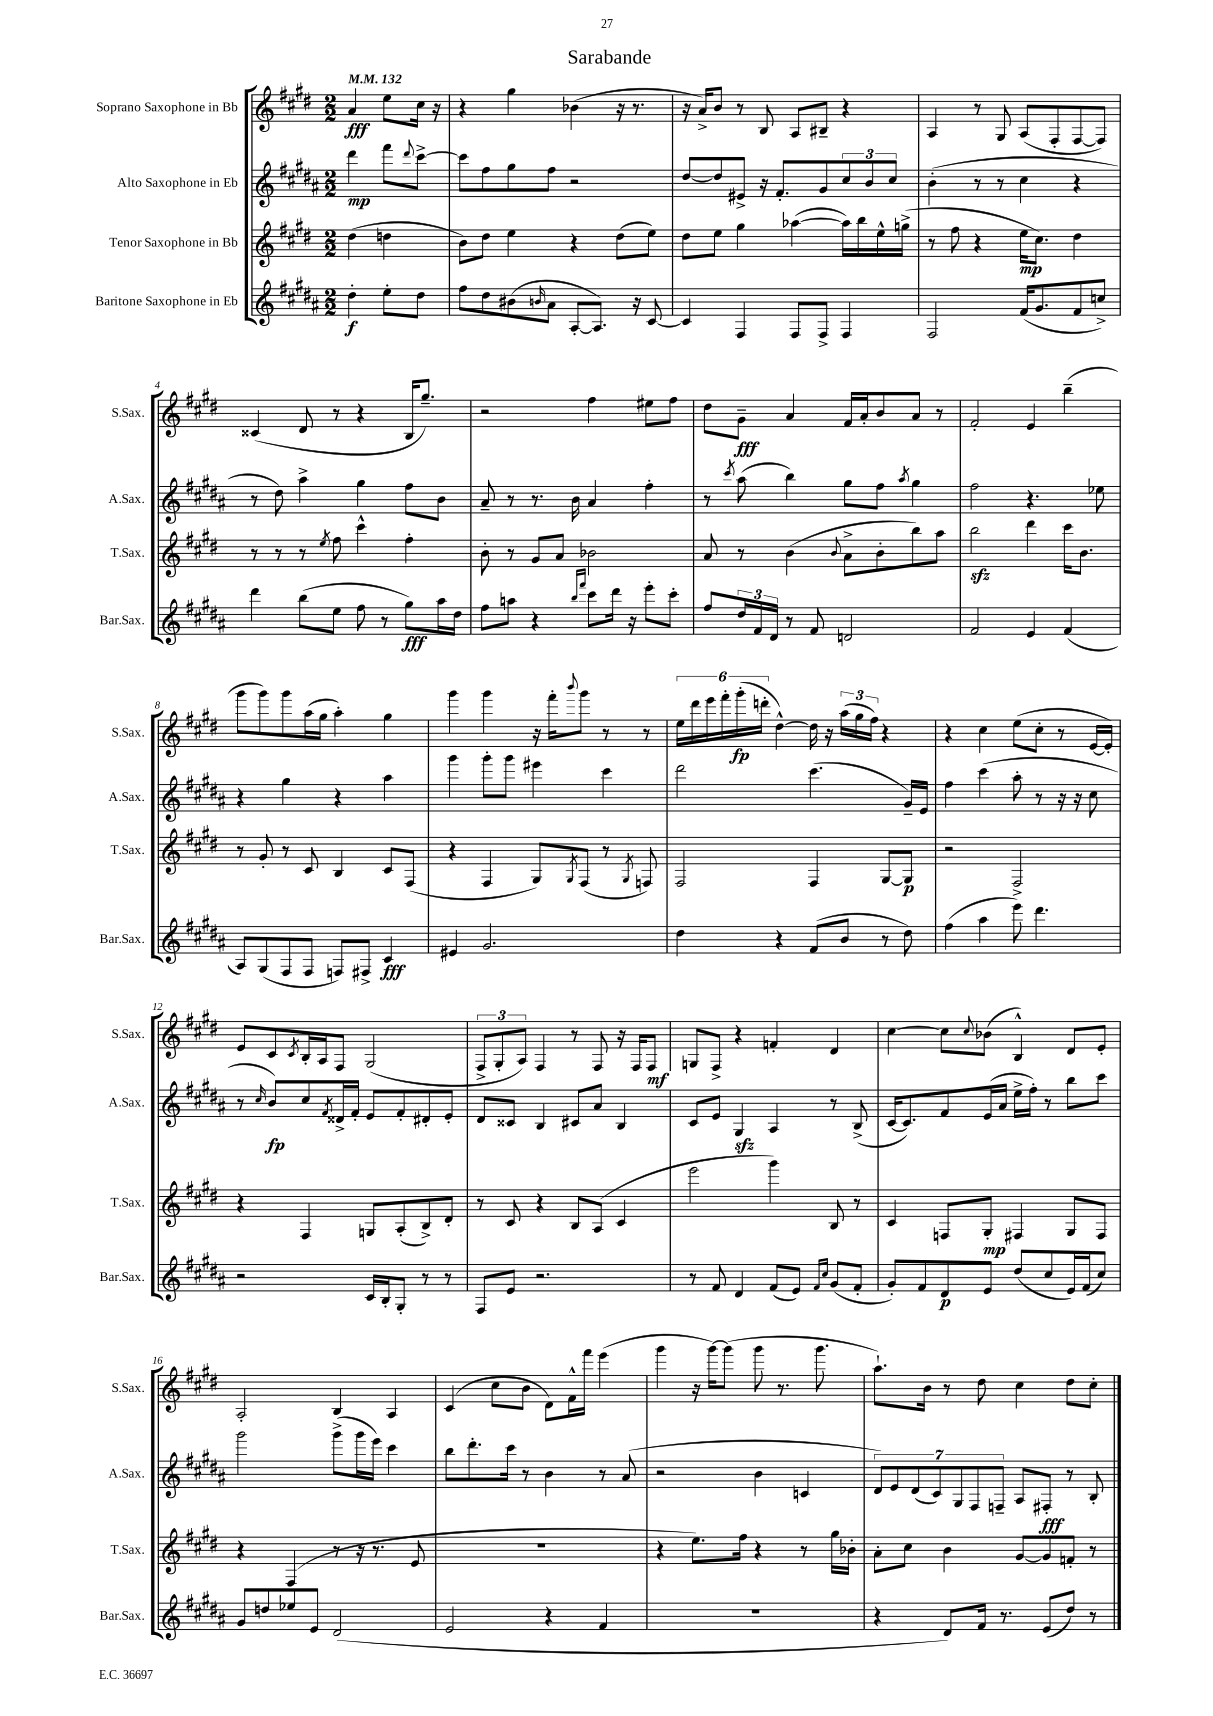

**kern	**dynam	**kern	**dynam	**kern	**dynam	**kern	**dynam
*part4	*part4	*part3	*part3	*part2	*part2	*part1	*part1
*staff4	*staff4	*staff3	*staff3	*staff2	*staff2	*staff1	*staff1
*I"Baritone Saxophone in Eb	*	*I"Tenor Saxophone in Bb	*	*I"Alto Saxophone in Eb	*	*I"Soprano Saxophone in Bb	*
*I'Bar.Sax.	*	*I'T.Sax.	*	*I'A.Sax.	*	*I'S.Sax.	*
*clefG2	*	*clefG2	*	*clefG2	*	*clefG2	*
*k[f#c#g#d#a#]	*	*k[f#c#g#d#]	*	*k[f#c#g#d#a#]	*	*k[f#c#g#d#]	*
*M2/2	*	*M2/2	*	*M2/2	*	*M2/2	*
*MM132	*	*MM132	*	*MM132	*	*MM132	*
=	=	=	=	=	=	=	=
4dd#'\	f	(4dd#\	.	4ddd#\	mp	4a/	fff
8ee'\L	.	4ddn\	.	8fff#\L	.	8ee\L	.
.	.	.	.	8qqddd#/	.	.	.
8dd#\J	.	.	.	[8ccc#^\J	.	16cc#\Jk	.
.	.	.	.	.	.	16r	.
=1	=1	=1	=1	=1	=1	=1	=1
8ff#\L	.	8b\L)	.	8ccc#\L]	.	4r	.
8dd#\	.	8dd#\J	.	8ff#\	.	.	.
(8b#X\	.	4ee\	.	8gg#\	.	4gg#\	.
16qqbn/	.	.	.	.	.	.	.
8a#\J	.	.	.	8ff#\J	.	.	.
[8A#'/L	.	4r	.	2r	.	(4b-X\	.
8.A#/J])	.	.	.	.	.	.	.
.	.	(8dd#\L	.	.	.	16r	.
16r	.	.	.	.	.	8.r	.
[8c#/	.	8ee\J)	.	.	.	.	.
=2	=2	=2	=2	=2	=2	=2	=2
4c#/]	.	8dd#\L	.	[8dd#/L	.	16r	.
.	.	.	.	.	.	16a^/KL)	.
.	.	8ee\J	.	8dd#/]	.	8b/J	.
4F#/	.	4gg#\	.	8e#X^/J	.	8r	.
.	.	.	.	16r	.	8B/	.
.	.	.	.	8.f#'/L	.	.	.
8F#/L	.	([4aa-X\	.	.	.	8A/L	.
8F#^/J	.	.	.	8g#/	.	8B#X~/J	.
4F#/	.	16aa-\LL])	.	12cc#/	.	4r	.
.	.	16bb\	.	.	.	.	.
.	.	.	.	12b/	.	.	.
.	.	16ee^^\	.	.	.	.	.
.	.	.	.	12cc#/J	.	.	.
.	.	(16ggn^\JJ	.	.	.	.	.
=3	=3	=3	=3	=3	=3	=3	=3
2F#/	.	8r	.	(4b'\	.	4A/	.
.	.	8ff#\	.	.	.	.	.
.	.	4r	.	8r	.	8r	.
.	.	.	.	8r	.	8G#/	.
(16f#/KL	.	16ee\KL	mp	4cc#\	.	(8A/L	.
8.g#/	.	8.cc#\J)	.	.	.	.	.
.	.	.	.	.	.	8F#'/	.
8f#/	.	4dd#\	.	4r	.	[8F#/	.
8ccn^/J)	.	.	.	.	.	8F#/J])	.
!!LO:LB:g=z
=4	=4	=4	=4	=4	=4	=4	=4
4ddd#\	.	8r	.	8r	.	(4c##X/	.
.	.	8r	.	8dd#\)	.	.	.
(8bb\L	.	8r	.	4aa#^\	.	8d#/	.
.	.	8qee/	.	.	.	.	.
8ee\J	.	8ff#\	.	.	.	8r	.
8ff#\	.	4ccc#^^\	.	4gg#\	.	4r	.
8r	.	.	.	.	.	.	.
8gg#\L)	fff	4ff#'\	.	8ff#\L	.	16B/KL	.
.	.	.	.	.	.	8.gg#~/J)	.
16aa#\L	.	.	.	8b\J	.	.	.
16dd#\JJ	.	.	.	.	.	.	.
=5	=5	=5	=5	=5	=5	=5	=5
8ff#\L	.	8b'\	.	8a#~/	.	2r	.
8aan\J	.	8r	.	8r	.	.	.
4r	.	8g#/L	.	8.r	.	.	.
.	.	8a/J	.	.	.	.	.
.	.	.	.	16b\	.	.	.
16qqbb/LL	.	.	.	.	.	.	.
16qqfff#/JJ	.	.	.	.	.	.	.
8ccc#\L	.	2b-X\	.	4a#/	.	4ff#\	.
16ddd#\Jk	.	.	.	.	.	.	.
16r	.	.	.	.	.	.	.
8eee'\L	.	.	.	4ff#'\	.	8ee#X\L	.
8ccc#'\J	.	.	.	.	.	8ff#\J	.
=6	=6	=6	=6	=6	=6	=6	=6
8ff#/L	.	8a/	.	8r	.	8dd#\L	.
.	.	.	.	8qccc#/	.	.	.
24dd#/L	.	8r	.	(8aa#\	.	8g#~\J	fff
24f#/	.	.	.	.	.	.	.
24d#/JJ	.	.	.	.	.	.	.
8r	.	(4b\	.	4bb\)	.	4a/	.
8f#/	.	.	.	.	.	.	.
.	.	8qqb/	.	.	.	.	.
2dn/	.	8a^\L	.	8gg#\L	.	16f#/LL	.
.	.	.	.	.	.	16a'/J	.
.	.	8b'\	.	8ff#\J	.	8b/	.
.	.	.	.	8qaa#/	.	.	.
.	.	8bb\)	.	4gg#\	.	8a/J	.
.	.	8aa\J	.	.	.	8r	.
=7	=7	=7	=7	=7	=7	=7	=7
2f#/	.	2bbzz\	.	2ff#\	.	2f#'/	.
4e/	.	4ddd#\	.	4.r	.	4e/	.
(4f#/	.	16ccc#\KL	.	.	.	(4bb~\	.
.	.	8.b\J	.	.	.	.	.
.	.	.	.	8ee-X\	.	.	.
!!LO:LB:g=z
=8	=8	=8	=8	=8	=8	=8	=8
8A#/L)	.	8r	.	4r	.	8ggg#\L	.
(8G#/	.	8g#'/	.	.	.	8ggg#\)	.
8F#/	.	8r	.	4gg#\	.	8ggg#\	.
8F#/J	.	8c#/	.	.	.	(16aa\L	.
.	.	.	.	.	.	16gg#\JJ	.
8Fn/L)	.	4B/	.	4r	.	4aa'\)	.
8F#X^/J	.	.	.	.	.	.	.
4c#/	fff	8c#/L	.	4aa#\	.	4gg#\	.
.	.	(8F#/J	.	.	.	.	.
=9	=9	=9	=9	=9	=9	=9	=9
4e#X/	.	4r	.	4ggg#\	.	4ggg#\	.
2.g#/	.	4F#/	.	8ggg#'\L	.	4ggg#\	.
.	.	.	.	8ggg#\J	.	.	.
.	.	8G#/L)	.	4eee#X\	.	16r	.
.	.	.	.	.	.	16fff#'\KL	.
.	.	8qG#/	.	.	.	8qqbbb/	.
.	.	(8F#/J	.	.	.	8ggg#\J	.
.	.	8r	.	4ccc#\	.	8r	.
.	.	8qG#/	.	.	.	.	.
.	.	8Fn/)	.	.	.	8r	.
=10	=10	=10	=10	=10	=10	=10	=10
4dd#\	.	2F#/	.	2ddd#\	.	24ee\LL	.
.	.	.	.	.	.	24ddd#\	.
.	.	.	.	.	.	24eee\	.
.	.	.	.	.	.	24fff#'\	.
.	.	.	.	.	.	(24ggg#'\	fp
.	.	.	.	.	.	24dddn'\JJ	.
4r	.	.	.	.	.	[4dd#^^\)	.
(8f#/L	.	4F#/	.	(4.ccc#\	.	16dd#\]	.
.	.	.	.	.	.	16r	.
8b/J	.	.	.	.	.	(24aa\LL	.
.	.	.	.	.	.	24gg#\	.
.	.	.	.	.	.	24ff#\JJ)	.
8r	.	[8G#/L	.	.	.	4r	.
8dd#\)	.	8G#/J]	p	16g#~/LL)	.	.	.
.	.	.	.	16e/JJ	.	.	.
=11	=11	=11	=11	=11	=11	=11	=11
(4ff#\	.	2r	.	4ff#\	.	4r	.
4aa#\	.	.	.	(4ccc#\	.	4cc#\	.
8eee\)	.	2F#^/	.	8aa#'\	.	(8ee\L	.
4.ddd#\	.	.	.	8r	.	8cc#'\J	.
.	.	.	.	16r	.	8r	.
.	.	.	.	16r	.	.	.
.	.	.	.	8cc#\	.	[16e/LL	.
.	.	.	.	.	.	16e'/JJ])	.
!!LO:LB:g=z
=12	=12	=12	=12	=12	=12	=12	=12
2r	.	4r	.	8r	.	8e/L	.
.	.	.	.	16qqcc#/	.	.	.
.	.	.	.	8b/L)	fp	8c#/	.
.	.	.	.	.	.	8qc#/	.
.	.	4F#/	.	8cc#/	.	16B'/L	.
.	.	.	.	.	.	16A/J	.
.	.	.	.	8qf#/	.	.	.
.	.	.	.	16d##X^/L	.	8F#/J	.
.	.	.	.	16f#'/JJ	.	.	.
16c#/LL	.	8Gn/L	.	8e/L	.	(2G#/	.
16B'/J	.	.	.	.	.	.	.
8G#'/J	.	(8A'/	.	8f#'/	.	.	.
8r	.	8B^/)	.	8d#X'/	.	.	.
8r	.	8d#'/J	.	8e'/J	.	.	.
=13	=13	=13	=13	=13	=13	=13	=13
8F#/L	.	8r	.	8d#/L	.	12F#^/L	.
.	.	.	.	.	.	12G#'/	.
8e/J	.	8c#/	.	8c##X/J	.	.	.
.	.	.	.	.	.	12A/J)	.
2.r	.	4r	.	4B/	.	4F#/	.
.	.	8B/L	.	8c#X/L	.	8r	.
.	.	(8A/J	.	8a#/J	.	8F#/	.
.	.	4c#/	.	4B/	.	16r	.
.	.	.	.	.	.	16F#/KL	.
.	.	.	.	.	.	8F#/J	mf
=14	=14	=14	=14	=14	=14	=14	=14
8r	.	2eee\	.	8c#/L	.	8Gn/L	.
8f#/	.	.	.	8e/J	.	8F#^/J	.
4d#/	.	.	.	4G#zz/	.	4r	.
(8f#/L	.	4ggg#\)	.	4A#/	.	4fn'/	.
8e/J)	.	.	.	.	.	.	.
16qqf#/LL	.	.	.	.	.	.	.
16qqcc#/JJ	.	.	.	.	.	.	.
(8g#/L	.	8B/	.	8r	.	4d#/	.
8f#'/J	.	8r	.	(8B^/	.	.	.
=15	=15	=15	=15	=15	=15	=15	=15
8g#'/L)	.	4c#/	.	[16c#/KL	.	[4cc#\	.
.	.	.	.	8.c#/])	.	.	.
8f#/	.	.	.	.	.	.	.
8d#/	p	8Fn/L	.	8f#/	.	8cc#\L]	.
.	.	.	.	.	.	8qqcc#/	.
8e/J	.	8G#'/J	mp	(16e/L	.	(8b-X\J	.
.	.	.	.	16a#/JJ	.	.	.
(8dd#/L	.	4F#X/	.	16ee^\LL	.	4B^^/)	.
.	.	.	.	16ff#'\JJ)	.	.	.
8cc#/	.	.	.	8r	.	.	.
16e/L)	.	8G#/L	.	8bb\L	.	8d#/L	.
(16f#/J	.	.	.	.	.	.	.
8cc#/J)	.	8F#/J	.	8ccc#\J	.	8e'/J	.
!!LO:LB:g=z
=16	=16	=16	=16	=16	=16	=16	=16
8g#/L	.	4r	.	2ggg#\	.	2A'/	.
8ddn/	.	.	.	.	.	.	.
8ee-X/	.	(4F#/	.	.	.	.	.
8e/J	.	.	.	.	.	.	.
(2d#/	.	8r	.	(8ggg#^\L	.	4B/	.
.	.	16r	.	16ggg#\L	.	.	.
.	.	8.r	.	16eee\JJ)	.	.	.
.	.	.	.	4ccc#\	.	4A/	.
.	.	8e/	.	.	.	.	.
=17	=17	=17	=17	=17	=17	=17	=17
2e/	.	1r	.	8bb\L	.	(4c#/	.
.	.	.	.	8.ddd#'\	.	.	.
.	.	.	.	.	.	8cc#\L	.
.	.	.	.	16ccc#\Jk	.	.	.
.	.	.	.	8r	.	8b\J	.
4r	.	.	.	4b\	.	8d#\L)	.
.	.	.	.	.	.	16f#^^\L	.
.	.	.	.	.	.	16fff#\JJ	.
4f#/	.	.	.	8r	.	(4eee\	.
.	.	.	.	(8a#/	.	.	.
=18	=18	=18	=18	=18	=18	=18	=18
1r	.	4r	.	2r	.	4ggg#\	.
.	.	8.ee\L)	.	.	.	16r	.
.	.	.	.	.	.	[16ggg#\KL)	.
.	.	.	.	.	.	(8ggg#\J]	.
.	.	16ff#\Jk	.	.	.	.	.
.	.	4r	.	4b\	.	8ggg#\	.
.	.	.	.	.	.	8.r	.
.	.	8r	.	4cn/	.	.	.
.	.	.	.	.	.	8.ggg#\	.
.	.	16gg#\LL	.	.	.	.	.
.	.	16b-X'\JJ	.	.	.	.	.
=19	=19	=19	=19	=19	=19	=19	=19
4r	.	8a'\L	.	14d#/L)	.	8.aa`\L)	.
.	.	.	.	14e/	.	.	.
.	.	8cc#\J	.	.	.	.	.
.	.	.	.	(14d#/	.	.	.
.	.	.	.	.	.	16b\Jk	.
.	.	.	.	14c#/)	.	.	.
8d#/L)	.	4b\	.	.	.	8r	.
.	.	.	.	14G#/	.	.	.
.	.	.	.	14F#/	.	.	.
16f#/Jk	.	.	.	.	.	8dd#\	.
.	.	.	.	14Fn~/J	.	.	.
8.r	.	.	.	.	.	.	.
.	.	[8g#/L	.	8A#/L	.	4cc#\	.
(8e/L	.	8g#/]	.	8F#X'/J	fff	.	.
8dd#/J)	.	8fn'/J	.	8r	.	8dd#\L	.
8r	.	8r	.	8B'/	.	8cc#'\J	.
==	==	==	==	==	==	==	==
*-	*-	*-	*-	*-	*-	*-	*-
